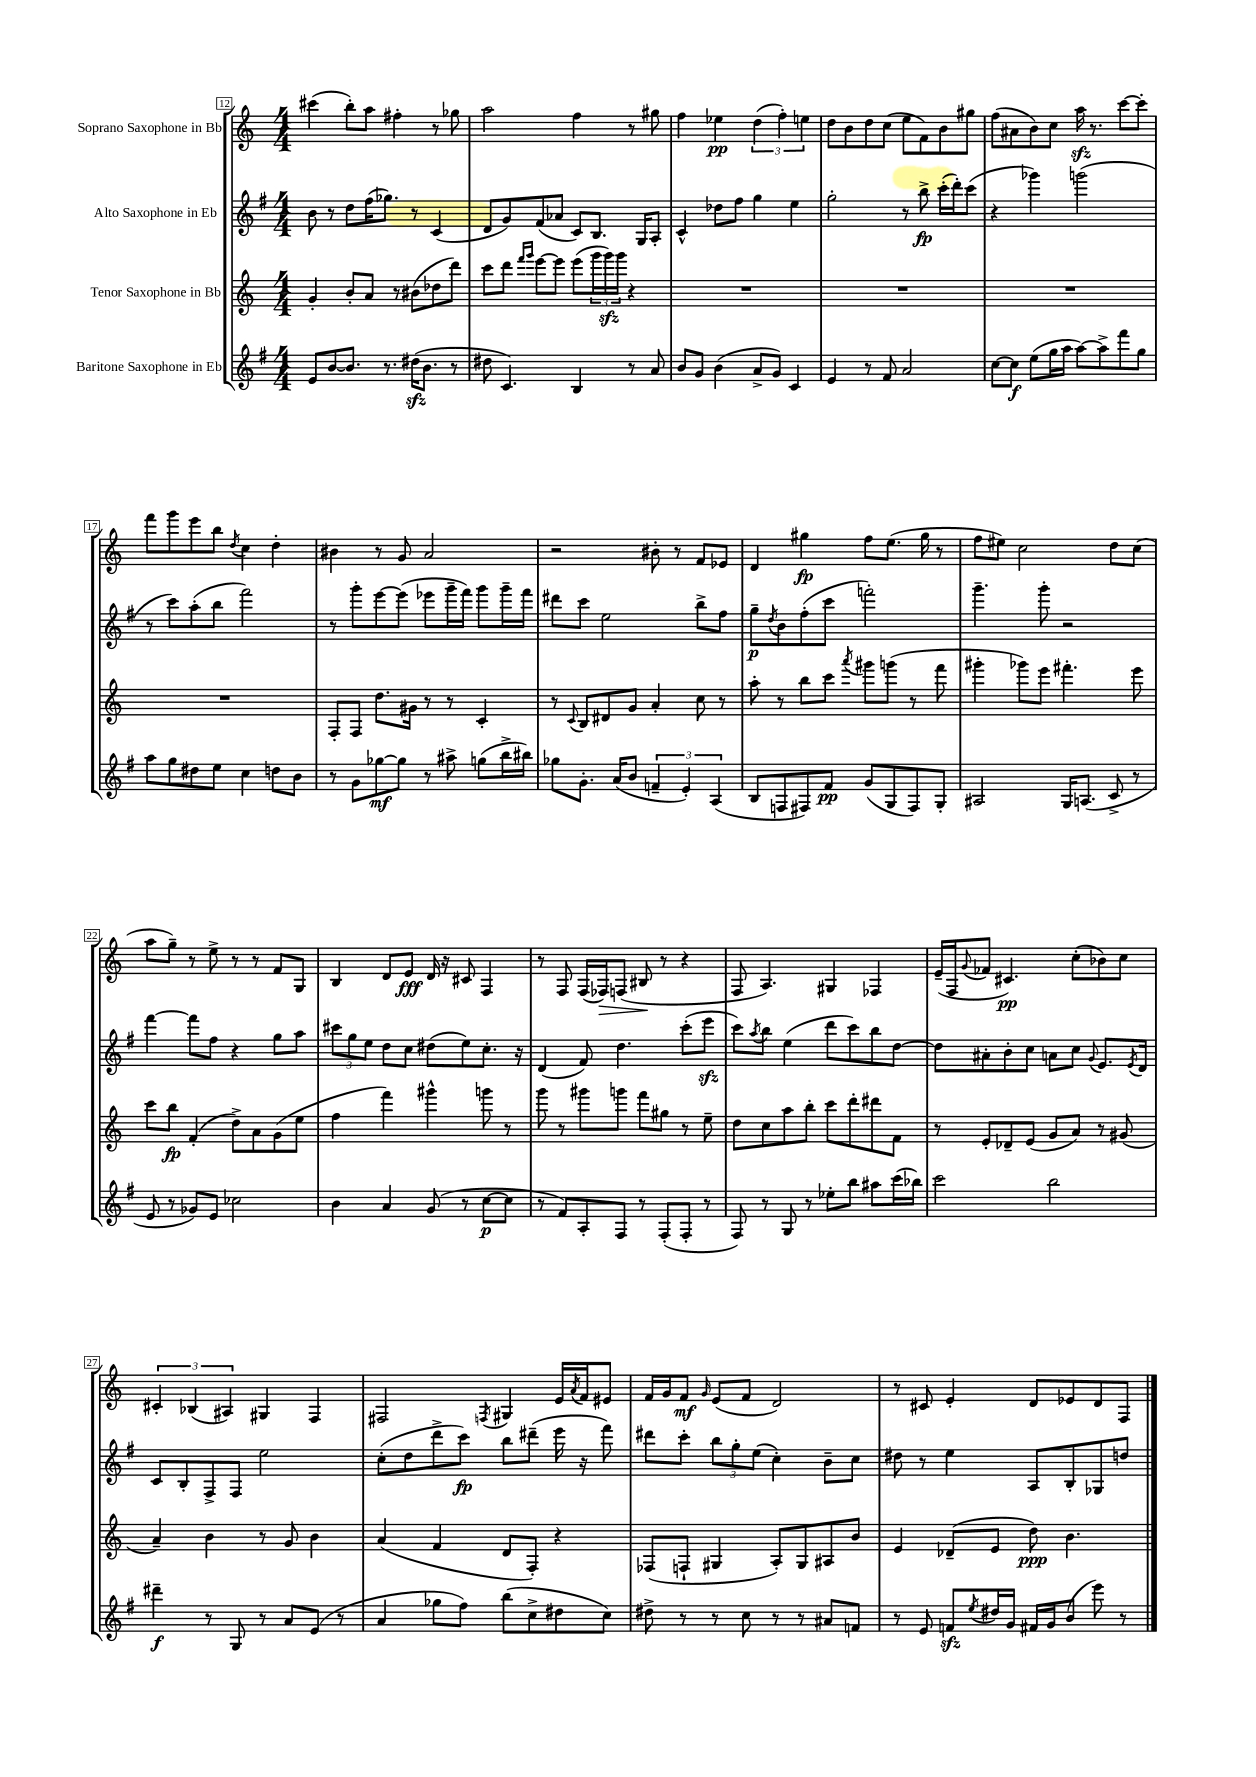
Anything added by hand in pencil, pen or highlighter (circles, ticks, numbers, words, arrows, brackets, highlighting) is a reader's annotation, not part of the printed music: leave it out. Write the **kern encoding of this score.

**kern	**kern	**kern	**kern
*staff4	*staff3	*staff2	*staff1
*clefG2	*clefG2	*clefG2	*clefG2
*k[f#]	*k[]	*k[f#]	*k[]
*M4/4	*M4/4	*M4/4	*M4/4
8e	4g'	8b	(4ccc#
[8b	.	8r	.
8.b]	8b'	8dd	8bb')
.	8a	(16ff#	8aa
8.r	.	8.gg-)	.
.	8r	.	4ff#'
(16dd#	(8b#	8r	.
8.b	.	.	.
.	8dd-	(4c	8r
8r	8ddd)	.	8gg-
=	=	=	=
8dd#	8ccc	8d	2aa
4.c)	8ddd	8g)	.
.	16qqfff	.	.
.	16qqggg	.	.
.	[8eee	(8f#	.
.	8eee]	8a-	.
4B	(8eee	8c)	4ff
.	24ggg	8.B	.
.	24ggg)	.	.
.	24ggg	.	.
8r	4r	.	8r
.	.	16G	.
8a	.	8A'	8gg#
=	=	=	=
8b	1r	4c^^	4ff
8g	.	.	.
(4b	.	8dd-	4ee-
.	.	8ff#	.
8a^	.	4gg	(6dd
8g)	.	.	.
.	.	.	6ff')
4c	.	4ee	.
.	.	.	6ee
=	=	=	=
4e	1r	2gg'	8dd
.	.	.	8b
8r	.	.	8dd
8f#	.	.	(8cc
2a	.	8r	8ee
.	.	8bb^	8f)
.	.	(16ccc'	8b
.	.	16ddd')	.
.	.	(8ccc	8gg#
=	=	=	=
[8cc	1r	4r	(8ff
8cc]	.	.	8a#
(8ee	.	4ggg-)	8b)
16gg	.	.	8cc
16aa	.	.	.
[8aa)	.	(2ggg	16aa
.	.	.	8.r
8aa^]	.	.	.
8fff#	.	.	[8ccc
8gg	.	.	8ccc']
=	=	=	=
8aa	1r	8r	8fff
8gg	.	8ccc)	8ggg
8dd#	.	(8aa'	8eee
8ee	.	8bb	8bb
.	.	.	8qdd
4cc	.	2fff#)	4cc
8dd	.	.	4dd'
8b	.	.	.
=	=	=	=
8r	8F'	8r	4b#
8g	8F	8ggg'	.
[8gg-	8.dd	[8eee	8r
8gg-]	.	(8eee]	8g
.	16g#	.	.
8r	8r	8eee-	2a
8aa#^	8r	16ggg~	.
.	.	16fff#)	.
(8gg	4c'	8ggg	.
16bb^	.	16ggg~	.
16bb#)	.	16fff#	.
=	=	=	=
8gg-	8r	8ddd#	2r
.	8qqc	.	.
8.g'	8B	8ccc	.
.	8d#	2ee	.
(16a	.	.	.
8b	8g	.	.
6f~	4a'	.	8b#'
.	.	.	8r
6e')	.	.	.
.	8cc	8bb^	8f
(6A	.	.	.
.	8r	8ff#	8e-
=	=	=	=
8B	8aa'	8gg~	4d
.	.	8qdd	.
8F	8r	8b	.
8F#)	8bb	(8ff#'	4gg#
8f#	8ccc	8ccc	.
.	8qaaa	.	.
(8g	8ggg#	2fff')	8ff
8G	(8ggg	.	(8.ee
8F#)	8r	.	.
.	.	.	16gg#
8G'	8fff	.	8r
=	=	=	=
2A#	4ggg#'	4.ggg~	8ff
.	.	.	8ee#)
.	8ggg-)	.	2cc
.	8eee	8ggg'	.
16G	4.fff#'	2r	.
(8.A	.	.	.
8c^	.	.	8dd
8r	8eee	.	(8cc
=	=	=	=
8e	8ccc	[4fff#	8aa
8r	8bb	.	8gg~)
8g-)	(4f'	8fff#]	8r
8e	.	8ff#	8ee^
2cc-	8dd^)	4r	8r
.	8a	.	8r
.	(8g	8gg	8f
.	8ee	8aa	8G
=	=	=	=
4b	4ff	12ccc#	4B
.	.	12gg	.
.	.	12ee	.
4a	4fff)	8dd	8d
.	.	8cc	8e
(8g	4ggg#^^	(8dd#	16d
.	.	.	16r
8r	.	8ee)	8c#
[8cc	8ggg	8.cc'	4F
8cc]	8r	.	.
.	.	16r	.
=	=	=	=
8r	8ggg	(4d	8r
8f#)	8r	.	8F
8A'	8ggg#	8f#)	(16F
.	.	.	16F-)
8F#	8ggg	4.dd	(8F
8r	8fff	.	8B#
(8F#'	8gg#	.	8r
8F#'	8r	(8ccc'	4r
8r	8ee~	8eee	.
=	=	=	=
8F#)	8dd	8ccc)	8F
.	.	8qaa	.
8r	8cc	8bb	4.A)
8G	8aa	(4ee	.
8r	8bb'	.	.
8ee-'	8ccc	8ddd	4G#
8bb	8ddd'	8ccc)	.
8aa#	8ddd#	8bb	4F-
(16ccc	8f	[8dd	.
16bb-)	.	.	.
=	=	=	=
2ccc	8r	8dd]	(16e~
.	.	.	16F
.	.	.	8qqg
.	8e'	8a#'	8f-
.	8d-~	8b'	4.c#)
.	(8e	8cc	.
2bb	8g	8a	.
.	8a)	8cc	(8cc'
.	.	8qqg	.
.	8r	8.e	8b-)
.	(8g#	.	8cc
.	.	8qe	.
.	.	16d	.
=	=	=	=
4ddd#~	4a~)	8c	6c#'
.	.	8B'	.
.	.	.	(6B-
8r	4b	8F#^	.
.	.	.	6A#)
8G	.	8F#	.
8r	8r	2ee	4G#
8a	8g	.	.
(8e	4b	.	4F
8r	.	.	.
=	=	=	=
4a	(4a	(8cc'	2F#
.	.	8dd	.
8gg-	4f	8ddd^	.
8ff#)	.	8ccc)	.
.	.	.	8qF
(8bb	8d	8bb	4G#
8cc^	8F')	(8ddd#~	.
8dd#	4r	16eee	16e
.	.	.	8qa
.	.	16r	16f
8cc)	.	8fff#)	8e#
=	=	=	=
8dd#^	(8F-	8ddd#	16f
.	.	.	16g
8r	8F`	8ccc'	8f
.	.	.	16qqg
8r	4G#	12bb	(8e
.	.	12gg'	.
8cc	.	.	8f
.	.	(12ee	.
8r	8A')	4cc')	2d)
8r	8G#	.	.
8a#	8A#	8b~	.
8f	8b	8cc	.
=	=	=	=
8r	4e	8dd#	8r
8e	.	8r	8c#
8f	(8d-~	4ee	4e'
8qee	.	.	.
16dd#	8e	.	.
16g	.	.	.
16f#	8dd)	8A	8d
16g	.	.	.
(8b	4.b	8B'	8e-
8eee)	.	8G-	8d
8r	.	8dd	8F
==	==	==	==
*-	*-	*-	*-
